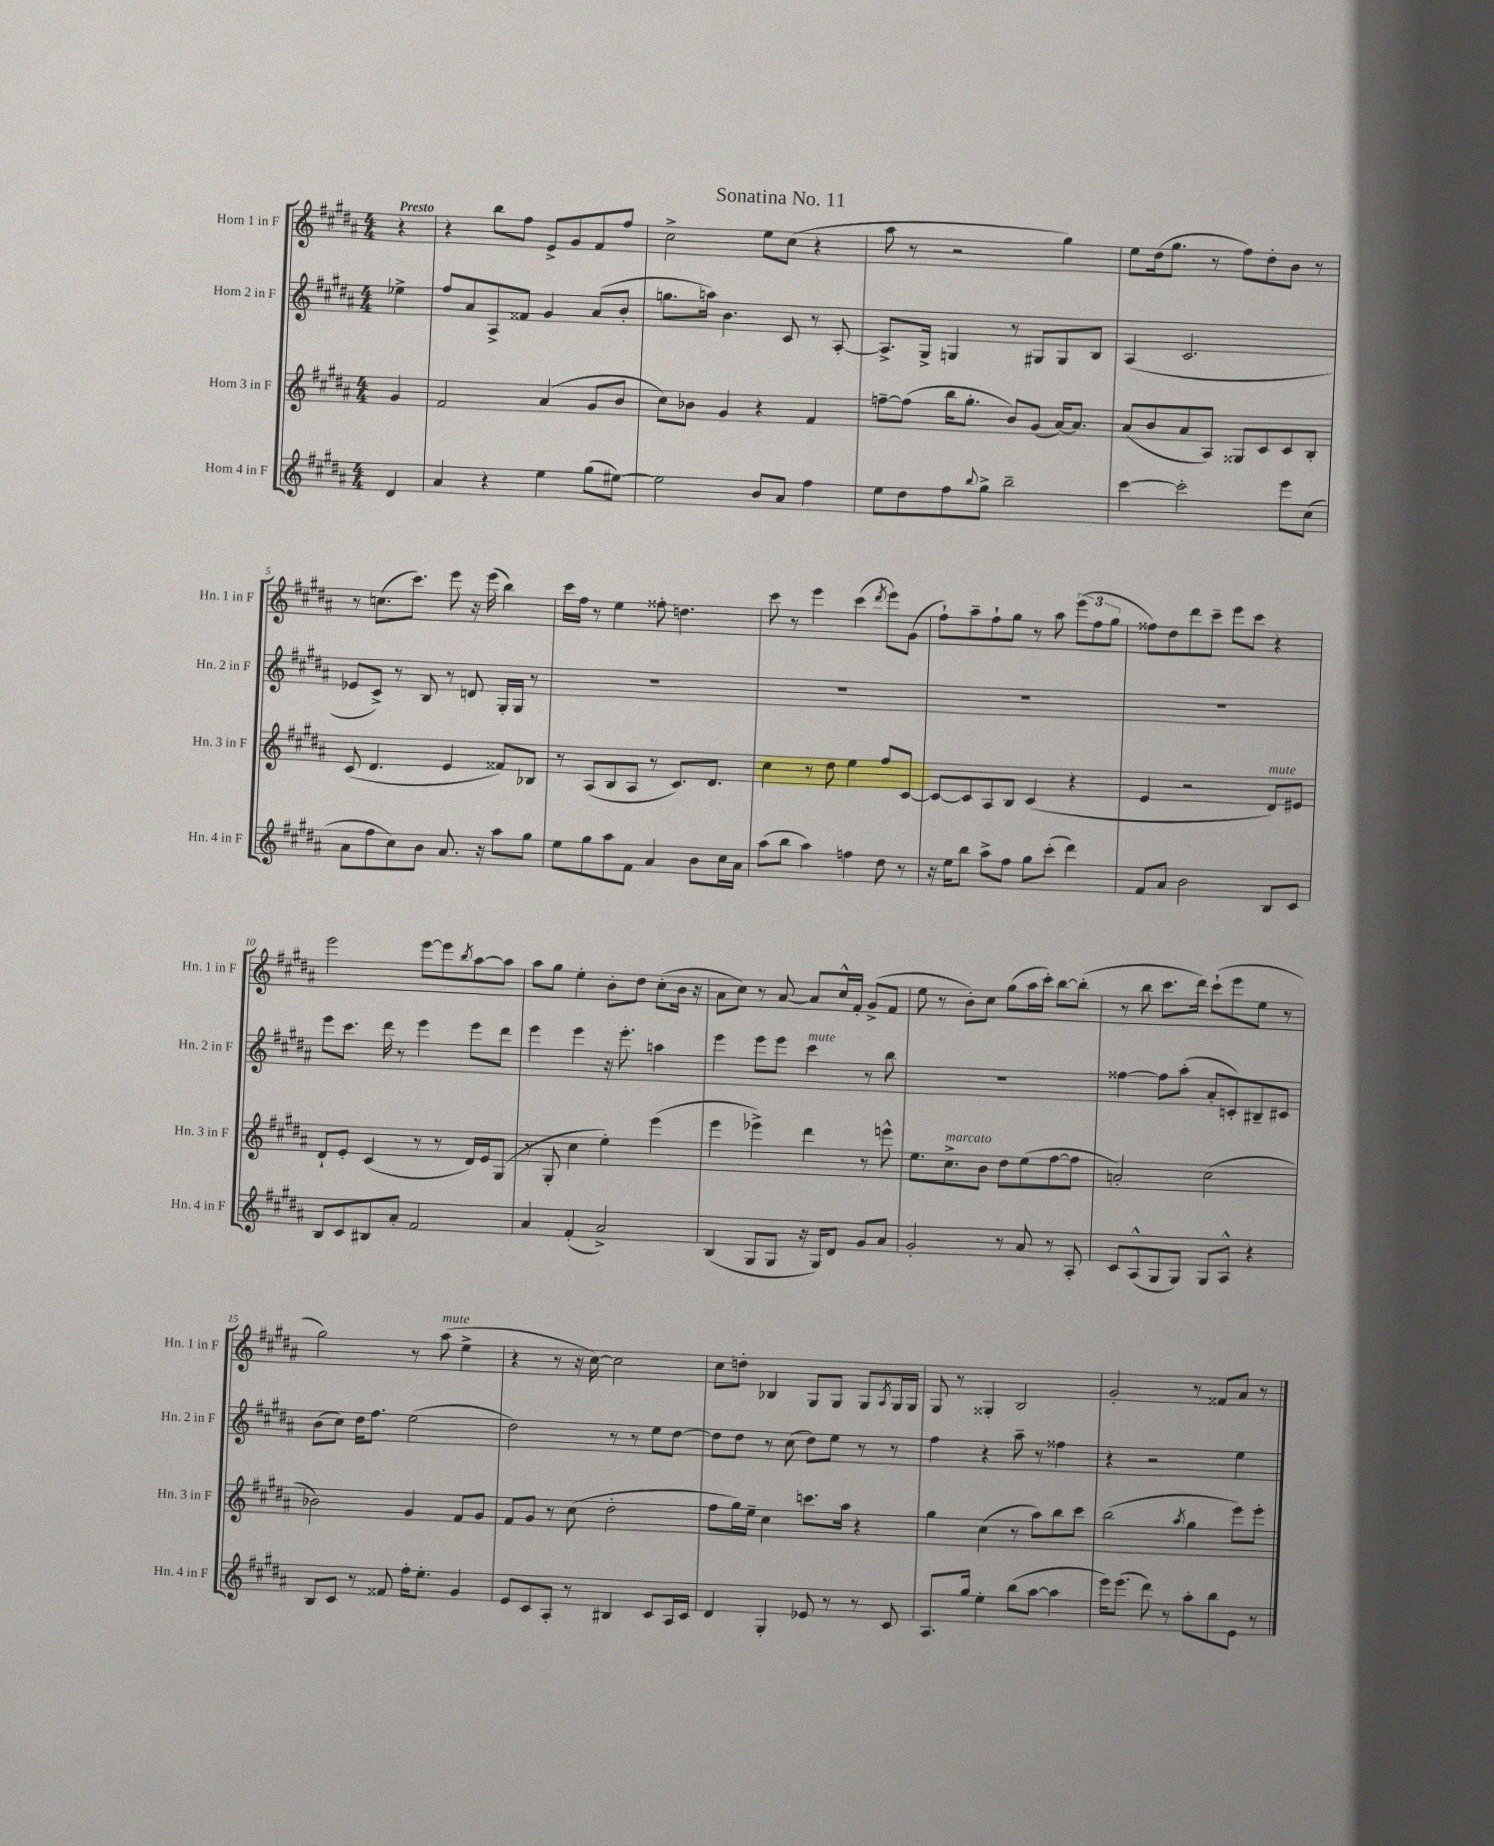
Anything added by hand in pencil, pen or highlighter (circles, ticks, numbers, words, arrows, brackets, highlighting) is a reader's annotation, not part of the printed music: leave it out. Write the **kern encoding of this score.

**kern	**kern	**kern	**kern
*part4	*part3	*part2	*part1
*staff4	*staff3	*staff2	*staff1
*I"Horn 4 in F	*I"Horn 3 in F	*I"Horn 2 in F	*I"Horn 1 in F
*I'Hn. 4 in F	*I'Hn. 3 in F	*I'Hn. 2 in F	*I'Hn. 1 in F
*clefG2	*clefG2	*clefG2	*clefG2
*k[f#c#g#d#a#]	*k[f#c#g#d#a#]	*k[f#c#g#d#a#]	*k[f#c#g#d#a#]
*M4/4	*M4/4	*M4/4	*M4/4
=	=	=	=
!	!	!	!LO:TX:a:B:t=Presto
4d#/	4g#/	4ee-X^\	4r
=1	=1	=1	=1
4a#/	2f#/	8ff#/L	4r
.	.	8a#/	.
4r	.	8A#^/	8bb\L
.	.	8f##X/J	8ff#\J
4ee\	(4a#/	4g#/	8e^/L
.	.	.	8g#/
(8gg#\L	8g#/L	(8a#/L	8f#/
[8ee#X\J)	8b/J	8b'/J	8ff#/J
=2	=2	=2	=2
2ee#\]	8cc#\L)	8.ggn\L	2cc#^\
.	8b-X\J	.	.
.	.	16aan\Jk)	.
.	4g#/	4.b\	.
8b/L	4r	.	8ee\L
8a#/J	.	8c#/	(8cc#\J
4ff#\	4f#/	8r	4r
.	.	[8A#'/	.
=3	=3	=3	=3
8ee\L	[8ffn~\L	8.A#^/L]	8aa#\
8dd#\	(8ff\J]	.	8r
.	.	16G#^/Jk	.
8ff#\	16bb\KL	4Gn/	2r
.	8.gg#'\J	.	.
8qqbb/	.	.	.
8gg#^\J	.	.	.
2bb~\	8b/L)	8r	.
.	(8g#/J	8G#X/L	.
.	[16a#/KL)	8G#/	4gg#\)
.	8.a#/J]	.	.
.	.	8B/J	.
=4	=4	=4	=4
[4ccc#\	(8a#/L	(4A#/	8ee\L
.	8b/	.	(16dd#\k
.	.	.	8.gg#\J
2ccc#'\]	8a#/	2.c#/	.
.	8A#/J)	.	8r
.	8G##X/L	.	8ff#\L)
.	8c#/	.	8dd#'\
8eee\L	8c#/	.	8b\J
(8cc#\J	8B'/J	.	8r
!!LO:LB:g=z
=5	=5	=5	=5
8a#\L	(8c#/	8e-X/L	8r
8ff#\	4.d#/	8c#^/J)	(8.ccn\L
8cc#\)	.	8r	.
.	.	.	8.ccc#\J)
8b\J	.	8B/	.
8.a#/	4e/	8r	8eee\
.	.	8dn/	16r
16r	.	.	(16eee\
8aa#\L	8f##X/L)	16G#'/LL	4bb\)
.	.	16G#/JJ	.
8gg#\J	8B-X/J	8r	.
=6	=6	=6	=6
8ee\L	8r	1r	16ccc#\LL
.	.	.	16ff#\JJ
8gg#\	(8A#/L	.	8r
8aa#\	8B/	.	4ee\
8f#\J	8A#/J	.	.
4a#/	8r	.	8ff##X'\
.	8.c#/L)	.	4.ddn\
8b\L	.	.	.
.	8.d#/J	.	.
16cc#\L	.	.	.
16a#\JJ	.	.	.
=7	=7	=7	=7
(8aa#\L	4cc#\	1r	8ccc#\
8bb\J	.	.	8r
4aa#\)	8r	.	4eee\
.	8dd#\	.	.
4ffn\	4ee\	.	(4ccc#\
.	.	.	8qddd#/
8dd#\	8ff#/L	.	8eee\L)
8r	[8c#/J	.	(8g#\J
=8	=8	=8	=8
16r	8c#/L_	1r	8ff#`\L)
16ee\KL	.	.	.
8bb\J	8c#/]	.	8aa#~\
8aa#^\L	8A#/	.	8ff#`\
8ff#\J	8B/J	.	8gg#\J
8gg#\L	(4c#/	.	8r
(8ccc#'\J	.	.	8aa#\
4ddd#\)	4r	.	(12eee\L
.	.	.	12ff#\
.	.	.	12gg#\J
=9	=9	=9	=9
8f#/L	4e/	1r	8ff##X\L)
8a#/J	.	.	8dd#\
2b\	2r	.	8ddd#\
.	.	.	8ccc#~\J
.	.	.	8eee\L
.	.	.	8ccc#\J
!	!LO:TX:a:i:t=mute	!	!
8B/L	8d#/L)	.	4r
8c#/J	8e#X/J	.	.
!!LO:LB:g=z
=10	=10	=10	=10
8B/L	8d#`/L	8eee\L	2eee\
8c#/	8e'/J	8.ccc#\J	.
8B#X/	(4c#/	.	.
.	.	16ddd#\	.
8a#'/J	.	8r	.
2f#/	8r	4eee\	[8eee\L
.	8r	.	8eee\]
.	.	.	8qbb/
.	16d#/LL)	8eee\L	[8aa#\
.	16e/J	.	.
.	(8G#/J	8ddd#\J	8aa#\J]
=11	=11	=11	=11
4a#/	8r	4eee\	8aa#\L
.	8G#'/	.	8gg#\J
(4f#'/	4cc#\	4eee\	4ee'\
2a#^/)	4ee'\)	16r	8b'\L
.	.	8.eee'\	.
.	.	.	8dd#\J
.	(4eee\	4aan\	(8cc#'\L
.	.	.	16b\Jk
.	.	.	16r
=12	=12	=12	=12
(4B/	4eee\	4eee\	8a#\L
.	.	.	8cc#\J)
8G#/L	4eee-X^\)	8eee\L	8r
8G#/J	.	8eee\J	[8a#/
!	!	!LO:TX:a:i:t=mute	!
16r	4ddd#\	4ccc#\	8a#/L]
16G#/KL)	.	.	.
8d#/J	.	.	16cc#^^/L
.	.	.	16f#'/JJ
8g#/L	8r	8r	(8g#^/L
8a#/J	8eeen^^\	8bb\	8f#/J
=13	=13	=13	=13
2g#'/	8.ee\L	1r	8ee\
.	.	.	8r
!	!LO:TX:a:i:t=marcato	!	!
.	8.cc#^\	.	.
.	.	.	8b'\L)
.	8b\J	.	8cc#\J
8r	8dd#\L	.	(8gg#\L
8a#/	(8ee\	.	16aa#\L
.	.	.	16ccc#'\JJ)
8r	[8ff#\	.	[8bb\L
8A#'/	8ff#\J]	.	(8bb'\J]
=14	=14	=14	=14
8c#/L	2an'/)	[4ff##X\	8r
(8A#^^/	.	.	8bb\
8G#/	.	8ff##\L]	8.ccc#\L
8G#/J)	.	(8aa#'\J	.
.	.	.	16ddd#\Jk)
8G#/L	(2cc#\	8a#'/L	(8ccc#`\L
8A#^^/J	.	8cn'/)	8eee\
4r	.	8B#X~/	8ee\J
.	.	8c#X/J	8r
!!LO:LB:g=z
=15	=15	=15	=15
8B/L	2b-X\)	(8b\L	2gg#\)
8c#/J	.	8cc#\J)	.
8r	.	16dd#\KL	.
.	.	8.ff#\J	.
8f##X/	.	.	.
16ff#'\KL	4g#/	(2ee\	8r
8.ee'\J	.	.	.
!	!	!	!LO:TX:a:i:t=mute
.	.	.	(8aa#\
4g#/	8f#/L	.	4ee^\
.	8g#/J	.	.
=16	=16	=16	=16
8e/L	8f#/L	2dd#\)	4r
8c#/	8g#/J	.	.
8A#'/J	8r	.	8r
8r	(8cc#\	.	16r
.	.	.	[16cc#\)
4B#X/	2dd#'\	8r	2cc#\]
.	.	8r	.
8c#/L	.	8ee\L	.
16A#/L	.	[8dd#\J	.
16c#/JJ	.	.	.
=17	=17	=17	=17
4d#/	8ff#\L	8dd#\L]	8cc#\L
.	16gg#\L)	8dd#\J	8ddn'\J
.	16ee~\JJ	.	.
4G#'/	4cc#\	8r	4B-X/
.	.	(8cc#\	.
8e-X/	8.cccn\L	8dd#\L)	8G#/L
8r	.	8ee\J	8G#/J
.	16aa#\Jk	.	.
8r	4r	8r	8G#/L
.	.	.	8qA#/
8c#/	.	8r	16G#/L
.	.	.	16G#/JJ
=18	=18	=18	=18
8.A#/L	4gg#\	4ff#\	8G#/
.	.	.	8r
16gg#/Jk	.	.	.
4ee'\	(4cc#\	4r	4G##X'/
(8bb\L	8r	8aa#~\	2B/
[8aa#\J	8aa#\L)	8r	.
4aa#\]	8bb\	4ff##X\	.
.	8ccc#\J	.	.
=19	=19	=19	=19
16eee\KL)	(2bb\	4r	2g#'/
(8.eee\J	.	.	.
8ddd#\)	.	2r	.
8r	.	.	.
.	8qaa#/	.	.
8aa#'\L	4gg#\	.	8r
8bb\	.	.	8f##X/L
8e\J	8eee\L)	4ee\	8a#/J
8r	8eee'\J	.	8r
==	==	==	==
*-	*-	*-	*-
